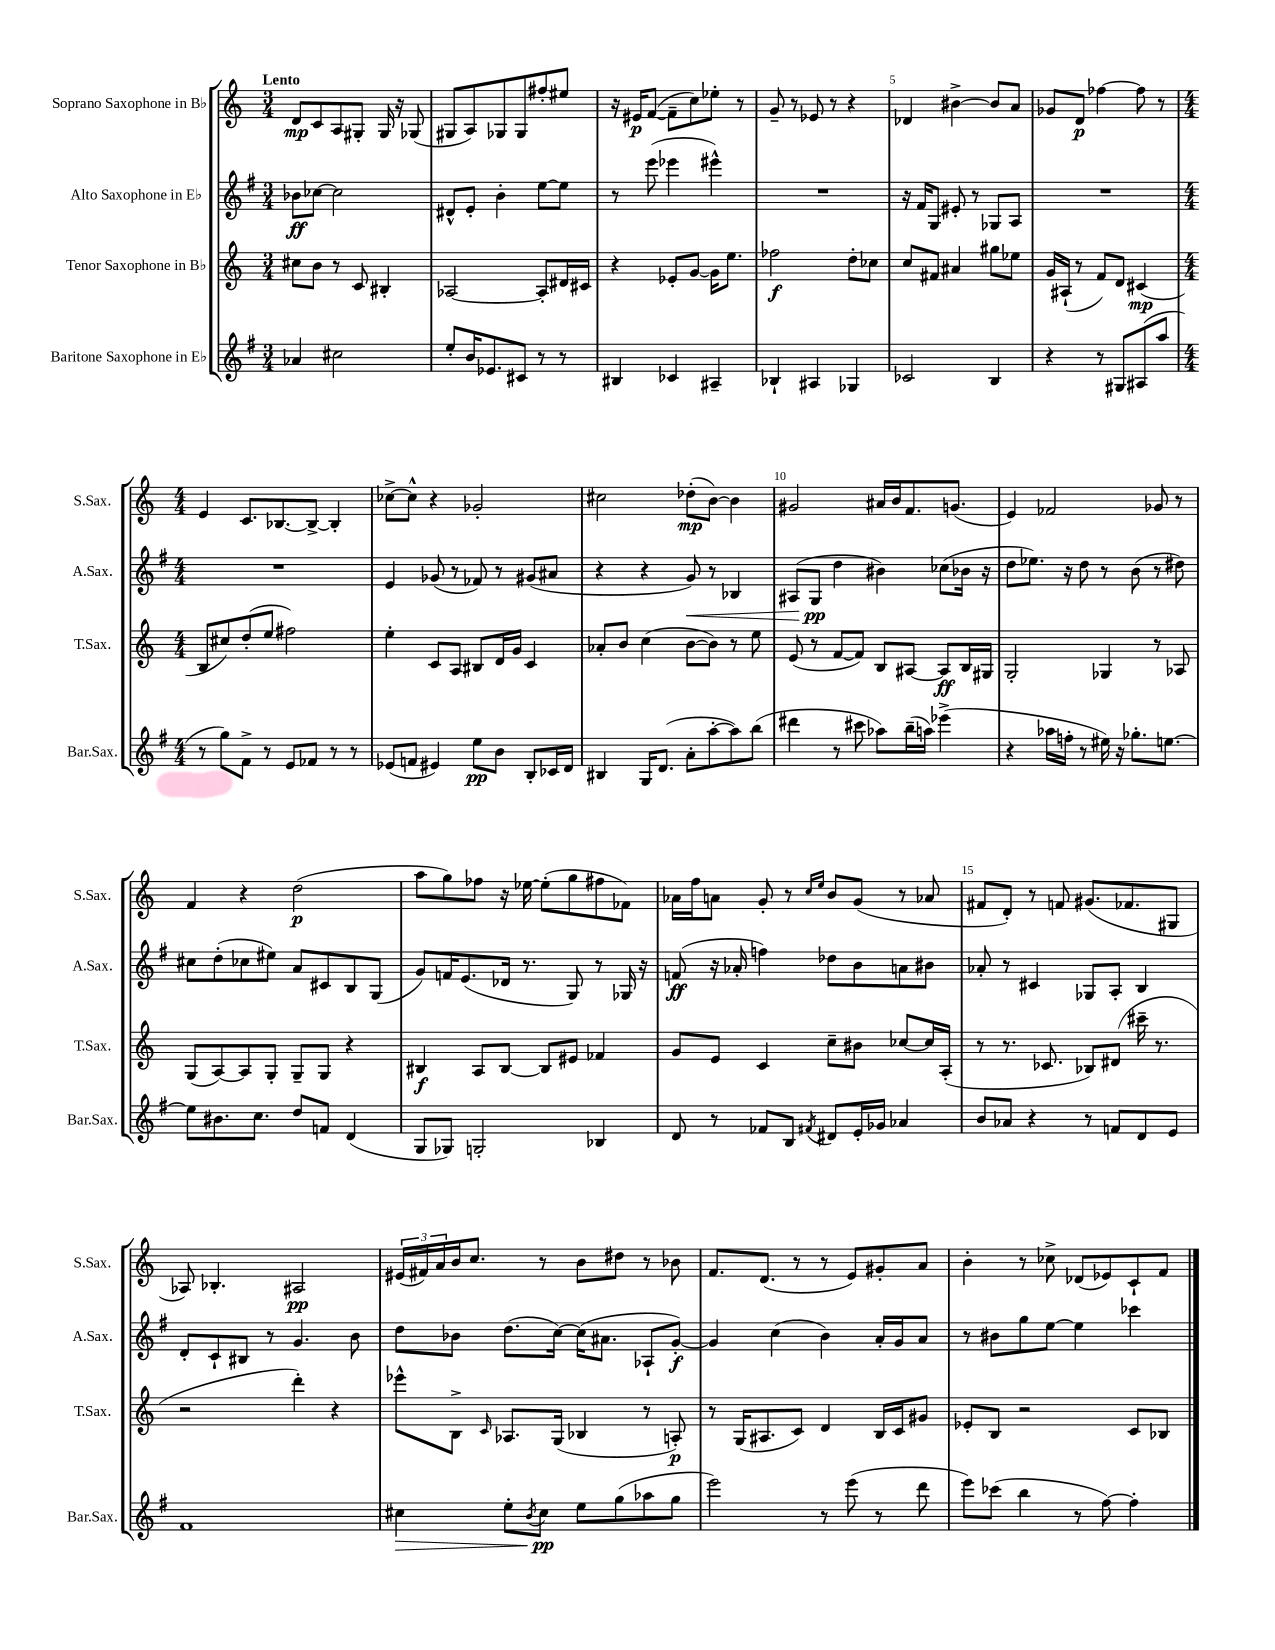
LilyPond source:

<<
\new StaffGroup <<
\new Staff = "s0" \with { instrumentName = "Soprano Saxophone in Bb" shortInstrumentName = "S.Sax." } {
    \clef treble \key c \major \numericTimeSignature \time 3/4 \tempo "Lento"
    d'8\mp c'8 a8 gis8-. gis16 r16 ges8( |
    gis8 a8) ges8 ges8 fis''8-. eis''8 |
    r16 eis'16\p f'8~( f'8-- c''8) ees''8-. r8 |
    g'8-- r8 ees'8 r8 r4 |
    des'4 bis'4~-> bis'8 a'8 |
    ges'8 d'8\p fes''4~ fes''8 r8 |
    \numericTimeSignature \time 4/4 e'4 c'8. bes8.~ bes8~-> bes4-. |
    ces''8~-> ces''8-^ r4 ges'2-. |
    cis''2 des''8-.\mp( b'8~) b'4 |
    gis'2 ais'16 b'16 f'8. g'8.( |
    e'4) fes'2 ges'8 r8 |
    f'4 r4 d''2\p( |
    a''8 g''8) fes''8 r16 ees''16~ ees''8-.( g''8 fis''8 fes'8) |
    aes'16 f''16 a'8 g'8-. r8 \grace { c''16 e''16 } b'8 g'8( r8 aes'8 |
    fis'8 d'8-.) r8 f'8 gis'8.( fes'8. gis8 |
    aes8) bes4.-. ais2\pp |
    \tuplet 3/2 { eis'16( fis'16) a'16 } b'16 c''8. r8 b'8 dis''8 r8 bes'8 |
    f'8. d'8.( r8 r8 e'8) gis'8-. a'8 |
    b'4-. r8 ces''8-> des'8( ees'8) c'8-! f'8 \bar "|." |
}
\new Staff = "s1" \with { instrumentName = "Alto Saxophone in Eb" shortInstrumentName = "A.Sax." } {
    \clef treble \key g \major \numericTimeSignature \time 3/4
    bes'8\ff ces''8~ ces''2 |
    dis'8-^ e'8-. b'4-. e''8~ e''8 |
    r8 e'''8( ees'''4 eis'''4-^) |
    R2. |
    r16 fis'16 g8 eis'8-. r8 ges8 a8 |
    R2. |
    \numericTimeSignature \time 4/4 R1 |
    e'4 ges'8( r8 fes'8) r8 gis'8( ais'8 |
    r4 r4 g'8\<) r8 bes4 |
    ais8( g8\pp\! d''4 bis'4) ces''8( bes'16 r16 |
    d''8 ees''8.) r16 d''8 r8 b'8( r8 dis''8) |
    cis''8 d''8-.( ces''8 eis''8) a'8 cis'8 b8 g8( |
    g'8) f'16 e'8.( des'16 r8. g8) r8 ges16 r16 |
    f'8\ff( r16 aes'16-. f''4) des''8 b'8 a'8 bis'8 |
    aes'8-. r8 cis'4 ges8 a8-. b4 |
    d'8-. c'8-! bis8 r8 g'4. b'8 |
    d''8 bes'8 d''8.( c''16~) c''16( ais'8. aes8-! g'8~-.\f) |
    g'4 c''4( b'4) a'16-. g'16 a'8 |
    r8 bis'8 g''8 e''8~ e''4 ces'''4 \bar "|." |
}
\new Staff = "s2" \with { instrumentName = "Tenor Saxophone in Bb" shortInstrumentName = "T.Sax." } {
    \clef treble \key c \major \numericTimeSignature \time 3/4
    cis''8 b'8 r8 c'8 bis4-. |
    aes2~ aes8-. dis'16 cis'16 |
    r4 ees'8-. g'8~ g'16 e''8. |
    fes''2\f d''8-. ces''8 |
    c''8 fis'8 ais'4 gis''8 ees''8 |
    g'16 ais16-!( r8 f'8) d'8 cis'4\mp( |
    \numericTimeSignature \time 4/4 b8 cis''8) d''8-.( e''8 fis''2) |
    e''4-. c'8 a8 bis8 d'16 g'16 c'4 |
    aes'8-. b'8 c''4( b'8~ b'8) r8 e''8 |
    e'8( r8 f'8~ f'8) b8 ais8~ ais8\ff b16 gis16 |
    g2-. ges4 r8 aes8 |
    g8( a8~) a8 g8-. g8-- g8 r4 |
    bis4\f a8 bis8~ bis8 eis'8 fes'4 |
    g'8 e'8 c'4 c''8-- bis'8 ces''8~ ces''16 a16-.( |
    r8 r8. ces'8. bes8) dis'8( cis'''16-- r8. |
    r2 d'''4-.) r4 |
    ees'''8-^ b8-> \grace { c'16 } aes8. g16( bes4 r8 a8-.\p) |
    r8 g16( ais8. c'8) d'4 b16 c'16 gis'8 |
    ees'8-. b8 r2 c'8 bes8 \bar "|." |
}
\new Staff = "s3" \with { instrumentName = "Baritone Saxophone in Eb" shortInstrumentName = "Bar.Sax." } {
    \clef treble \key g \major \numericTimeSignature \time 3/4
    aes'4 cis''2 |
    e''8-. b'16 ees'8. cis'8 r8 r8 |
    bis4 ces'4 ais4-- |
    bes4-! ais4 ges4 |
    ces'2 b4 |
    r4 r8 gis8 ais8( a''8 |
    \numericTimeSignature \time 4/4 r8 g''8) fis'8-> r8 e'8 fes'8 r8 r8 |
    ees'8( f'8 eis'4) e''8\pp b'8 b8-. ces'16 d'16 |
    bis4 g16 d'8.( a'8-. a''8~-. a''8) b''8( |
    dis'''4 r8 cis'''8 aes''8) b''16--( a''16) ees'''4->( |
    r4 aes''16 f''16-. r8 eis''16) r16 ges''8.-. e''8.~ |
    e''8 bis'8. c''8. d''8 f'8 d'4( |
    g8 ges8) g2-. bes4 |
    d'8 r8 fes'8 b8 \acciaccatura { fis'8 } dis'8 e'16-. ges'16 aes'4 |
    b'8 aes'8 r4 r8 f'8 d'8 e'8 |
    fis'1 |
    cis''4\> e''8-. \acciaccatura { b'8 } cis''8\pp\! e''8 g''8( aes''8 g''8 |
    e'''2) r8 e'''8( r8 d'''8 |
    e'''8) ces'''8( b''4 r8 fis''8~) fis''4-. \bar "|." |
}
>>
>>
\layout { \context { \Score \override BarNumber.break-visibility = ##(#f #t #t) barNumberVisibility = #(every-nth-bar-number-visible 5) } }
